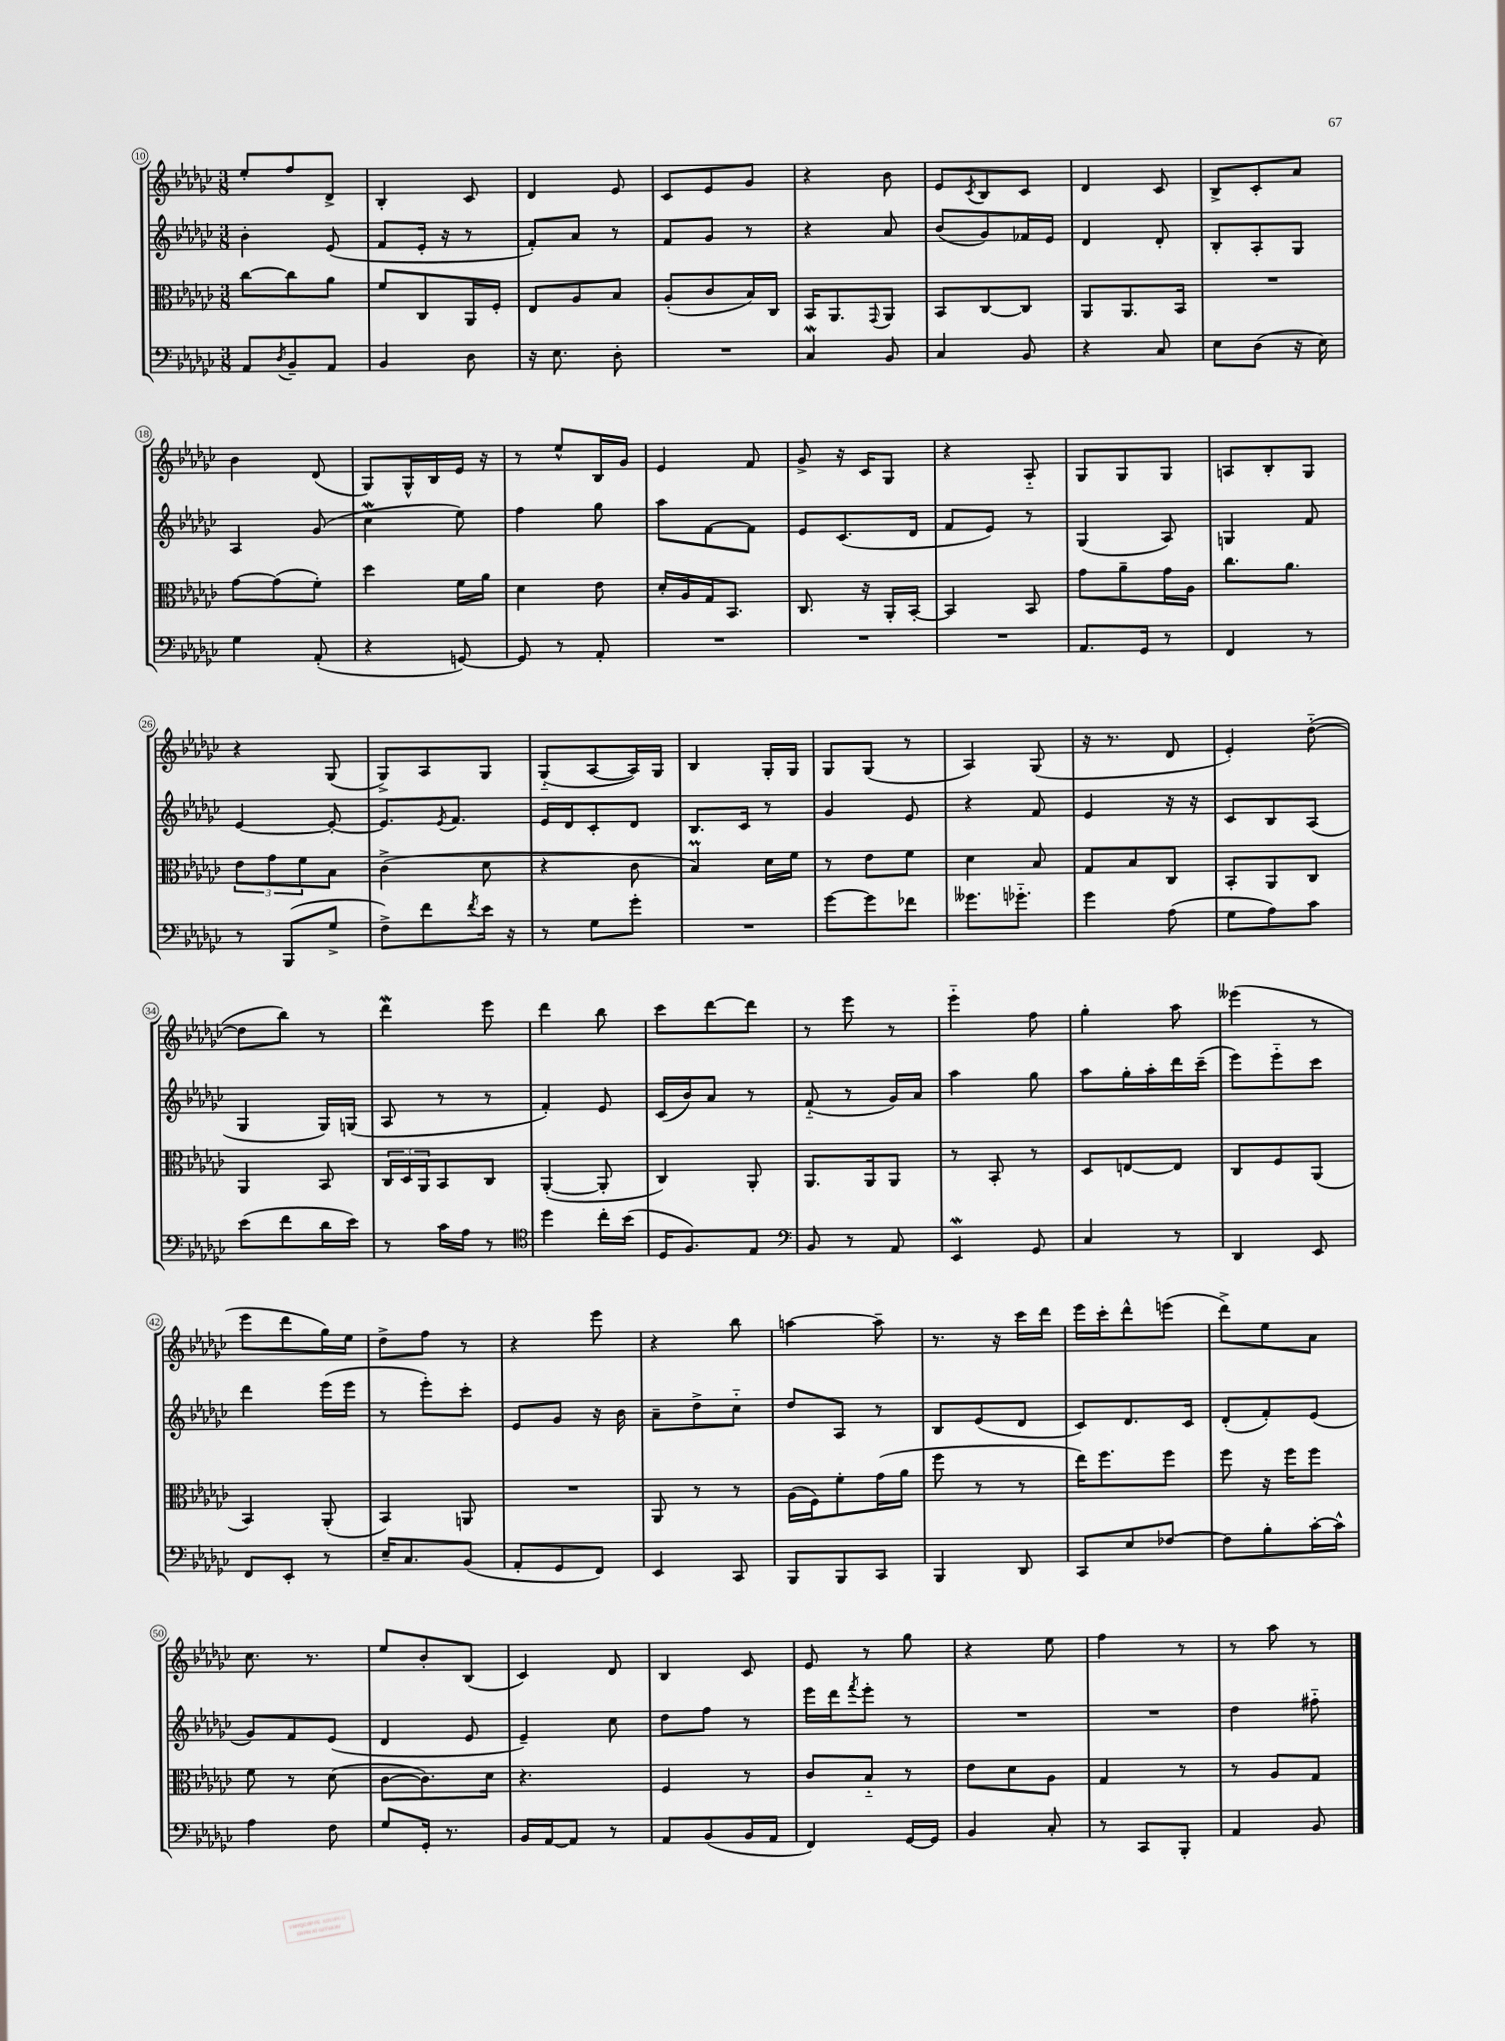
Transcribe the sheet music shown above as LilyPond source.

<<
\new StaffGroup <<
\new Staff = "s0" {
    \clef treble \key ges \major \numericTimeSignature \time 3/8
    ees''8-. f''8 des'8-> |
    bes4-. ces'8 |
    des'4 ees'8 |
    ces'8 ees'8 ges'8 |
    r4 bes'8 |
    ees'8 \acciaccatura { ces'8 } bes8 ces'8 |
    des'4 ces'8 |
    bes8-> ces'8-. aes'8 |
    bes'4 des'8( |
    ges8) ges16-^ bes16 ees'16 r16 |
    r8 ees''8-^ bes16 ges'16 |
    ees'4 f'8 |
    ges'8-> r16 ces'16 ges8 |
    r4 aes8-_ |
    ges8 ges8 ges8 |
    a8 bes8-. ges8 |
    r4 ges8( |
    ges8->) aes8 ges8 |
    ges8-_( aes8~ aes16) ges16 |
    bes4 ges16-. ges16 |
    ges8 ges8( r8 |
    aes4) ges8( |
    r16 r8. des'8 |
    ees'4-.) des''8~-_( |
    des''8 bes''8) r8 |
    des'''4\mordent ees'''8 |
    des'''4 bes''8 |
    ces'''8 des'''8~ des'''8 |
    r8 ees'''8 r8 |
    ees'''4-_ f''8 |
    ges''4-. aes''8 |
    eeses'''4( r8 |
    ees'''8 des'''8 ges''16) ees''16 |
    des''8-> f''8 r8 |
    r4 ees'''8 |
    r4 bes''8 |
    a''4~ a''8-- |
    r8. r16 ces'''16 des'''16 |
    ees'''16 ces'''16-. des'''8-^ e'''8( |
    des'''8->) ees''8 aes'8 |
    ces''8. r8. |
    ees''8 bes'8-. bes8( |
    ces'4) des'8 |
    bes4 ces'8 |
    ees'8 r8 ges''8 |
    r4 ees''8 |
    f''4 r8 |
    r8 aes''8 r8 \bar "|." |
}
\new Staff = "s1" {
    \clef treble \key ges \major \numericTimeSignature \time 3/8
    bes'4-. ees'8( |
    f'8 ees'16-. r16 r8 |
    f'8-.) aes'8 r8 |
    f'8 ges'8 r8 |
    r4 aes'8 |
    bes'8( ges'8) fes'16 ees'16 |
    des'4 des'8-. |
    bes8-. aes8-. ges8 |
    aes4 ges'8( |
    ces''4\mordent ees''8) |
    f''4 ges''8 |
    aes''8 f'8~ f'8 |
    ees'8 ces'8.( des'16 |
    f'8 ees'8) r8 |
    ges4( aes8) |
    g4 f'8 |
    ees'4~ ees'8~-. |
    ees'8. \acciaccatura { ees'8 } f'8. |
    ees'16 des'16 ces'8-. des'8 |
    bes8. ces'16 r8 |
    ges'4 ees'8 |
    r4 f'8 |
    ees'4 r16 r16 |
    ces'8 bes8 aes8( |
    ges4 ges16) g16( |
    aes8 r8 r8 |
    f'4-.) ees'8 |
    ces'16( bes'16) aes'8 r8 |
    f'8-_( r8 ges'16) aes'16 |
    aes''4 ges''8 |
    aes''8 ges''16-. aes''16-. des'''16 ces'''16--( |
    ees'''8) ees'''8-_ ces'''8 |
    des'''4 ees'''16( ees'''16 |
    r8 ees'''8-.) ces'''8-. |
    ees'8 ges'8 r16 bes'16 |
    aes'8-- des''8-> ces''8-_ |
    des''8 aes8 r8 |
    bes8 ees'8( des'8 |
    ces'8) des'8. ces'16 |
    des'8-.( f'8-.) ees'8( |
    ges'8) f'8 ees'8( |
    des'4 ees'8 |
    ees'4--) ces''8 |
    des''8 f''8 r8 |
    ees'''16 des'''16 \acciaccatura { f'''8 } ees'''8-. r8 |
    R4. |
    R4. |
    des''4 fis''8-_ \bar "|." |
}
\new Staff = "s2" {
    \clef alto \key ges \major \numericTimeSignature \time 3/8
    ces''8~ ces''8 aes'8 |
    f'8 ces8 aes,16 f16-. |
    ees8 aes8 bes8 |
    aes8-.( ces'8 bes16) ces16 |
    bes,16 aes,8. \appoggiatura { ges,8 } aes,8 |
    bes,8 ces8~ ces8 |
    aes,8 aes,8. bes,16 |
    R4. |
    ges'8~ ges'8( f'8-.) |
    des''4 f'16 aes'16 |
    des'4 ees'8 |
    des'16-. aes16 ges16 bes,8. |
    ces8. r16 aes,16-. bes,16~-. |
    bes,4 bes,8 |
    ges'8 aes'8-- ges'16 aes16 |
    ces''8. aes'8. |
    \tuplet 3/2 { ees'8 ges'8 f'8 } bes8 |
    ces'4->( des'8 |
    r4 ces'8 |
    bes4\prall) des'16 f'16 |
    r8 ees'8 f'8 |
    des'4 bes8 |
    ges8 bes8 ces8 |
    bes,8-. aes,8 ces8 |
    aes,4 bes,8 |
    \tuplet 3/2 { ces16 des16 aes,16 } bes,8 ces8 |
    aes,4~-.( aes,8-. |
    ces4) aes,8-. |
    aes,8. aes,16 aes,8 |
    r8 bes,8-. r8 |
    des8 e8~ e8 |
    ces8 f8 aes,8( |
    bes,4) aes,8-.( |
    bes,4) a,8 |
    R4. |
    aes,8 r8 r8 |
    aes16( f16) f'8-. ges'16( aes'16 |
    f''8 r8 r8 |
    ees''16) f''8. f''8 |
    f''8 r16 f''16 f''8 |
    f'8 r8 des'8( |
    ces'8~ ces'8.) des'16 |
    r4. |
    f4 r8 |
    ces'8 bes8-_ r8 |
    ees'8 des'8 aes8 |
    ges4 r8 |
    r8 aes8 ges8 \bar "|." |
}
\new Staff = "s3" {
    \clef bass \key ges \major \numericTimeSignature \time 3/8
    aes,8 \acciaccatura { des8 } bes,8-- aes,8 |
    bes,4 des8 |
    r16 ees8. des8-. |
    R4. |
    ces4\mordent bes,8 |
    ces4 bes,8 |
    r4 ces8 |
    ees8 des8( r16 ees16) |
    ges4 aes,8-.( |
    r4 g,8~) |
    g,8 r8 aes,8-. |
    R4. |
    R4. |
    R4. |
    aes,8. ges,16 r8 |
    f,4 r8 |
    r8 bes,,8( ges8-> |
    f8->) f'8 \acciaccatura { f'8 } ees'16 r16 |
    r8 ges8 ges'8-. |
    R4. |
    ges'8~ ges'8 fes'8 |
    geses'8. ges'8.-_ |
    ges'4 aes8( |
    ges8 aes8) ces'8 |
    ees'8( f'8 des'16 ees'16) |
    r8 ces'16 aes16 r8 |
    \clef tenor des''4 ces''16-. bes'16( |
    des16 f8.) ees8 |
    \clef bass bes,8 r8 aes,8 |
    ees,4\mordent ges,8 |
    ces4 r8 |
    des,4 ees,8 |
    f,8 ees,8-. r8 |
    ees16-- ces8. bes,8( |
    aes,8-. ges,8 f,8) |
    ees,4 ces,8 |
    bes,,8 bes,,8 ces,8 |
    bes,,4 des,8 |
    ces,8 ees8 fes8~ |
    fes8 bes8-. ces'16~-. ces'16-^ |
    aes4 f8 |
    ges8 ges,16-. r8. |
    bes,16 aes,16~ aes,8 r8 |
    aes,8 bes,8( bes,16 aes,16 |
    f,4) ges,16~ ges,16 |
    bes,4 ces8-. |
    r8 ces,8 bes,,8-. |
    aes,4 bes,8 \bar "|." |
}
>>
>>
\layout { \context { \Score currentBarNumber = #10 \override BarNumber.stencil = #(make-stencil-circler 0.1 0.3 ly:text-interface::print) } }
